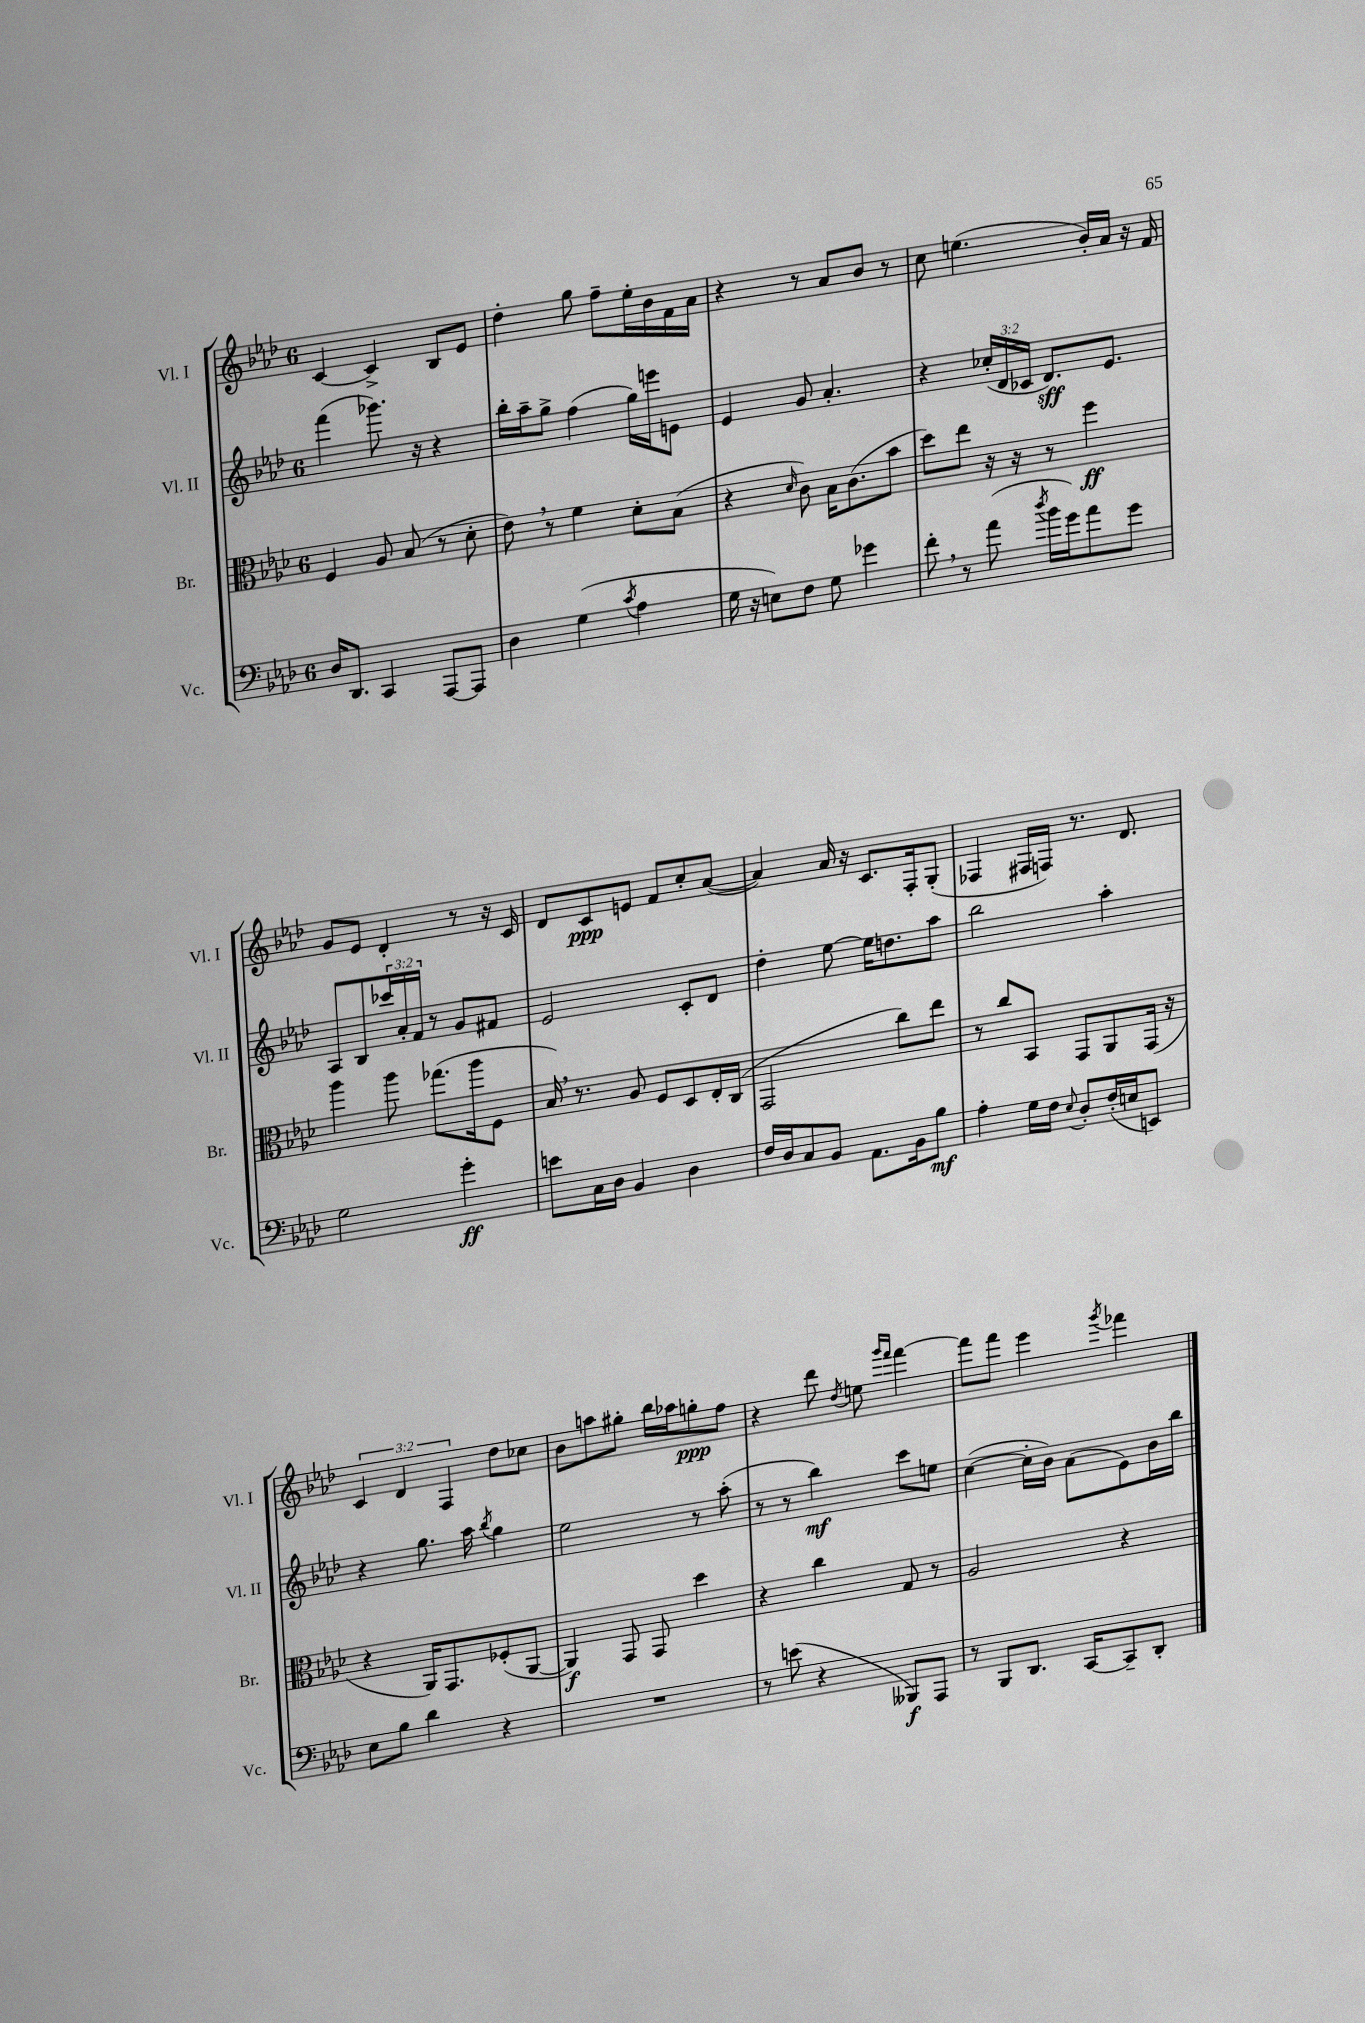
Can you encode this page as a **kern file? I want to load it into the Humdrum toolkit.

**kern	**kern	**kern	**kern
*staff4	*staff3	*staff2	*staff1
*clefF4	*clefC3	*clefG2	*clefG2
*k[b-e-a-d-]	*k[b-e-a-d-]	*k[b-e-a-d-]	*k[b-e-a-d-]
*M6/8	*M6/8	*M6/8	*M6/8
16D-/LK	4F/	(4fff\	[4c/
8.DD-/J	.	.	.
4CC/	8A-/	8.ggg-\)	4c^/]
.	(8B-/	.	.
.	.	16r	.
[8AAA-/L	8r	4r	8B-/L
8AAA-/]J	8d-'\	.	8e-/J
=	=	=	=
4D-\	8e-\)	16bb-'\LL	4dd-'\
.	.	16aa-~\J	.
.	8r	8gg^\J	.
(4G\	4f\	(4ff\	8gg\
.	.	.	8ff~\L
8qc/	.	.	.
4A-\	8d-'\L	16gg\LL)	16ee-'\L
.	.	16eee\J	16b-\
.	(8B-\J	8e\J	16f\
.	.	.	16a-\JJ
=	=	=	=
16G\	4r	4e-/	4r
16r	.	.	.
8E\L)	.	.	.
.	16qqd-/	.	.
8F\J	8c\)	8g/	8r
8G\	16B-\LK	4.a-'/	8a-/L
.	(8.c\	.	.
4g-\	.	.	8b-/J
.	8b-\J	.	8r
=	=	=	=
8f'\	8dd-\L)	4r	8cc\
8r	8ee-\J	.	(4.ee\
(8a-\	16r	(24cc-'/LL	.
.	.	24d-/	.
.	16r	.	.
.	.	24c-/JJ	.
8qdd-/	.	.	.
16b-\LL	8r	8.d-/L)	.
16g\J)	.	.	.
8a-\	4ff\	.	16b-'/LL)
.	.	8.e-/J	16a-/JJ
8g\J	.	.	16r
.	.	.	16f/
=	=	=	=
2G\	4aa-\	8A-/L	8g/L
.	.	8B-/	8e-/J
.	8aa-\	24ccc-/L	4d-'/
.	.	24a-'/	.
.	.	24f/JJ	.
.	(8.gg-\L	8r	.
4g'\	.	8g/L	8r
.	16aa-\k	.	.
.	8F\J	8f#/J	16r
.	.	.	16c/
=	=	=	=
8e\L	16B-/)	2e-/	8d-/L
.	8.r	.	.
16C\L	.	.	8c/
16D-\JJ	.	.	.
4BB-/	8A-/	.	8e/J
.	8F/L	.	8f/L
4D-\	8D-/	8c'/L	8cc'/
.	16E-'/L	8d-/J	([8a-/J
.	(16C/JJ	.	.
=	=	=	=
16F/LL	2GG/	4dd-'\	4a-/])
16D-/J	.	.	.
8C/	.	.	.
8BB-/J	.	[8ee-\	16a-/
.	.	.	16r
8.AA-\L	.	16ee-\]LK	8.c/L
.	.	8.dd\	.
.	8cc\L)	.	.
16BB-\k	.	.	16F'/k
8B-\J	8ee-\J	8aa-\J	(8G'/J
=	=	=	=
4A-'\	8r	2bb-\	4F-/
.	8cc/L	.	.
16G\LL	8BB-/J	.	16F#/LL
16F\JJ	.	.	16F/JJ)
8qqE-/	.	.	.
8D-'/L	8GG/L	.	8.r
(16F'/L	8AA-/	4aa-'\	.
16E/J	.	.	8.d-/
8EE/J)	(16GG/Jk	.	.
.	16r	.	.
=	=	=	=
8E-\L	4r	4r	6c/
8B-\J	.	.	.
.	.	.	6d-/
4d-\	16AA-/LK)	8.gg\	.
.	8.GG/	.	.
.	.	.	6F/
.	.	16aa-\	.
.	.	8qbb-/	.
4r	(8F-'/	4gg\	8dd-\L
.	[8AA-/J	.	8cc-\J
=	=	=	=
2.r	4AA-/])	2ee-\	8b-\L
.	.	.	8aa\
.	8GG/	.	8gg#'\J
.	8GG/	.	16bb-\LL
.	.	.	16aa-\J
.	4dd-\	8r	8gg'\
.	.	(8aa-'\	8ff\J
=	=	=	=
8r	4r	8r	4r
(8e\	.	8r	.
4r	4cc\	4bb-\)	8ddd-\
.	.	.	8qdd-/
.	.	.	8ee\
.	.	.	16qqggg/LL
.	.	.	16qqfff/JJ
8BBB--/L)	8G/	8ccc\L	[4fff\
8AAA-/J	8r	8ee\J	.
=	=	=	=
8r	2A-/	([4cc\	8fff\]L
8BBB-/L	.	.	8fff\J
8.DD-/J	.	16cc'\]LL	4eee-\
.	.	16b-\JJ)	.
.	.	(8a-\L	.
[16CC/LK	.	.	.
.	.	.	8qggg/
8CC~/]	4r	8e-\)	4fff-\
8DD-'/J	.	16b-\L	.
.	.	16bb-\JJ	.
==	==	==	==
*-	*-	*-	*-
